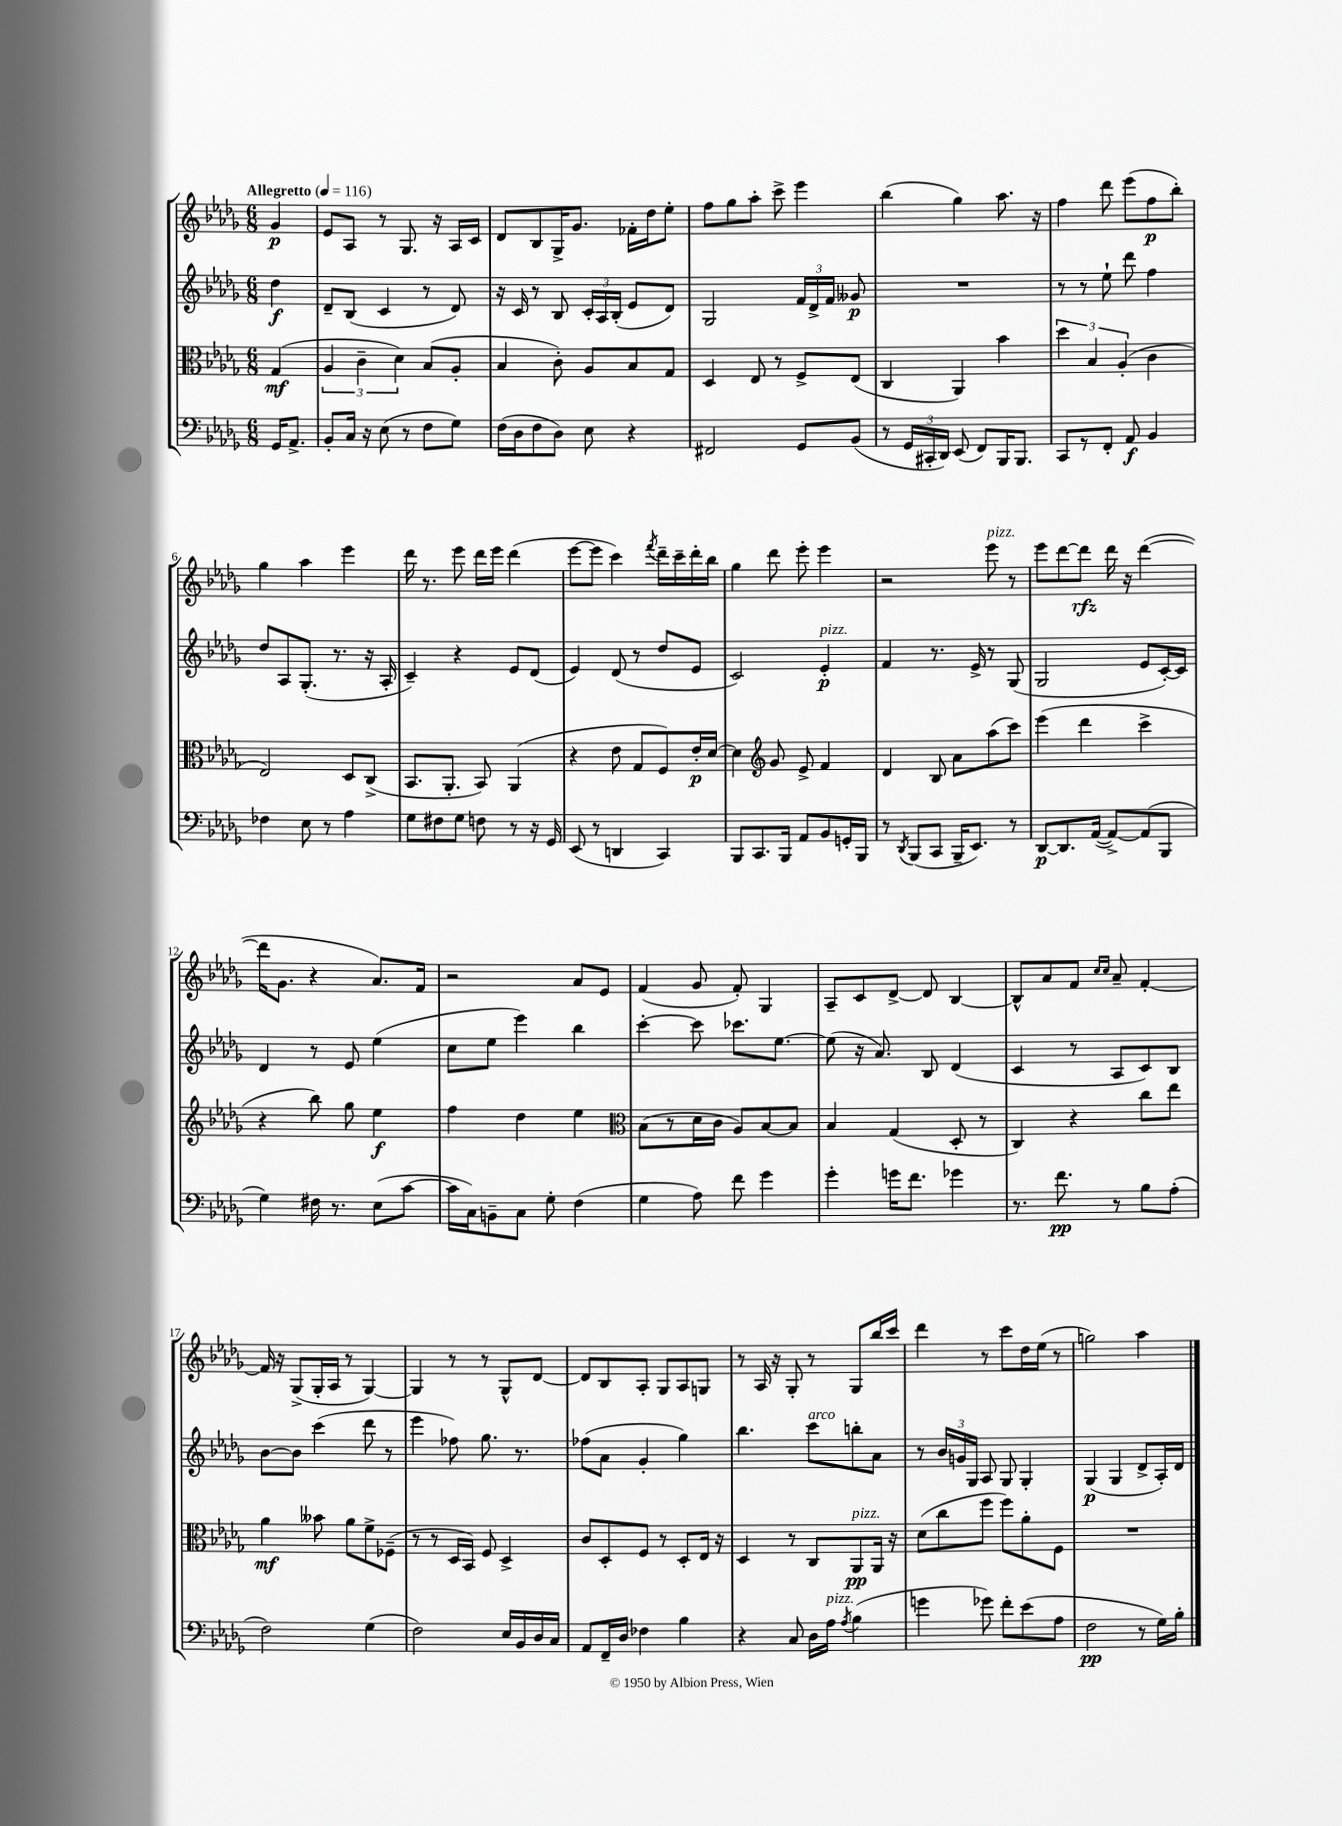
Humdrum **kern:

**kern	**dynam	**kern	**dynam	**kern	**dynam	**kern	**dynam
*part4	*part4	*part3	*part3	*part2	*part2	*part1	*part1
*staff4	*staff4	*staff3	*staff3	*staff2	*staff2	*staff1	*staff1
*clefF4	*	*clefC3	*	*clefG2	*	*clefG2	*
*k[b-e-a-d-g-]	*	*k[b-e-a-d-g-]	*	*k[b-e-a-d-g-]	*	*k[b-e-a-d-g-]	*
*M6/8	*	*M6/8	*	*M6/8	*	*M6/8	*
*MM116	*	*MM116	*	*MM116	*	*MM116	*
=	=	=	=	=	=	=	=
!	!	!	!	!	!	!LO:TX:a:B:t=Allegretto	!
16GG-/KL	.	(4G-/	mf	4dd-\	f	4g-/	p
8.AA-^/J	.	.	.	.	.	.	.
=1	=1	=1	=1	=1	=1	=1	=1
8BB-'/L	.	6A-/	.	8d-~/L	.	8e-/L	.
16C/Jk	.	.	.	(8B-/J	.	8A-/J	.
.	.	6c~\	.	.	.	.	.
16r	.	.	.	.	.	.	.
(8E-\	.	.	.	4c/	.	8r	.
.	.	6d-\)	.	.	.	.	.
8r	.	.	.	.	.	8.G-/	.
8F\L	.	(8B-/L	.	8r	.	.	.
.	.	.	.	.	.	16r	.
8G-\J)	.	8A-'/J	.	8d-/)	.	16A-/LL	.
.	.	.	.	.	.	16c/JJ	.
=2	=2	=2	=2	=2	=2	=2	=2
(16F\LL	.	4B-/	.	16r	.	8d-/L	.
16D-\J	.	.	.	16c/	.	.	.
8F\	.	.	.	8r	.	8B-/	.
8D-\J)	.	8c'\)	.	8B-/	.	16G-^/K	.
.	.	.	.	.	.	8.g-/J	.
8E-\	.	8A-/L	.	24c'/LL	.	.	.
.	.	.	.	24A-/	.	.	.
.	.	.	.	(24B-'/JJ	.	.	.
4r	.	8B-/	.	8e-/L	.	16f-X'\LL	.
.	.	.	.	.	.	16dd-\J	.
.	.	8G-/J	.	8d-/J)	.	8ee-'\J	.
=3	=3	=3	=3	=3	=3	=3	=3
2FF#X/	.	4D-/	.	2G-/	.	8ff\L	.
.	.	.	.	.	.	8gg-\	.
.	.	8E-/	.	.	.	8aa-'\J	.
.	.	8r	.	.	.	8ccc^\	.
8GG-/L	.	8F^/L	.	24f/LL	.	4eee-\	.
.	.	.	.	24d-^/	.	.	.
.	.	.	.	24f/JJ	.	.	.
(8BB-/J	.	(8E-/J	.	8g--X/	p	.	.
=4	=4	=4	=4	=4	=4	=4	=4
8r	.	4C/	.	2.r	.	(4bb-\	.
24GG-/LL	.	.	.	.	.	.	.
24CC#X'/	.	.	.	.	.	.	.
24DD-/JJ)	.	.	.	.	.	.	.
(8EE-/	.	4AA-/)	.	.	.	4gg-\)	.
8FF/L)	.	.	.	.	.	.	.
16BBB-/K	.	4b-\	.	.	.	8.aa-\	.
8.BBB-/J	.	.	.	.	.	.	.
.	.	.	.	.	.	16r	.
=5	=5	=5	=5	=5	=5	=5	=5
8CC/L	.	6dd-\	.	8r	.	4ff\	.
8r	.	.	.	8r	.	.	.
.	.	6B-/	.	.	.	.	.
8FF'/J	.	.	.	8ee-`\	.	8ddd-\	.
.	.	(6A-'/	.	.	.	.	.
8AA-/	f	.	.	8ddd-\	.	(8eee-\L	.
4BB-/	.	4c\	.	4ff\	.	8ff\	p
.	.	.	.	.	.	8bb-'\J)	.
!!LO:LB:g=z
=6	=6	=6	=6	=6	=6	=6	=6
4F-X\	.	2E-/)	.	8dd-/L	.	4gg-\	.
.	.	.	.	8A-/	.	.	.
8E-\	.	.	.	(8.G-'/J	.	4aa-\	.
8r	.	.	.	.	.	.	.
.	.	.	.	8.r	.	.	.
4A-\	.	8D-/L	.	.	.	4eee-\	.
.	.	(8C^/J	.	16r	.	.	.
.	.	.	.	16A-'/	.	.	.
=7	=7	=7	=7	=7	=7	=7	=7
8G-\L	.	8.BB-/L	.	4c~/)	.	16ddd-\	.
.	.	.	.	.	.	8.r	.
8F#X\	.	.	.	.	.	.	.
.	.	8.AA-'/J	.	.	.	.	.
8G-\J	.	.	.	4r	.	8eee-\	.
8Fn\	.	8BB-/)	.	.	.	16ddd-\LL	.
.	.	.	.	.	.	16eee-\JJ	.
8r	.	(4AA-/	.	8e-/L	.	(4ddd-\	.
16r	.	.	.	(8d-/J	.	.	.
16GG-/	.	.	.	.	.	.	.
=8	=8	=8	=8	=8	=8	=8	=8
(8EE-/	.	4r	.	4e-/)	.	[8eee-\L	.
8r	.	.	.	.	.	8eee-\J]	.
4DDn/	.	8e-\	.	(8d-/	.	4ccc\)	.
.	.	8G-/L	.	8r	.	.	.
.	.	.	.	.	.	8qfff/	.
4CC/)	.	8F/)	.	8dd-/L	.	16ddd-~\LL	.
.	.	.	.	.	.	16ccc~\	.
.	.	16e-'/L	p	8e-/J	.	16ddd-'\	.
.	.	[16d-/JJ	.	.	.	16bb-\JJ	.
=9	=9	=9	=9	=9	=9	=9	=9
8BBB-/L	.	4d-\]	.	2c/)	.	4gg-\	.
8.CC/	.	.	.	.	.	.	.
*	*	*clefG2	*	*	*	*	*
.	.	8g-/	.	.	.	8ddd-\	.
16BBB-/Jk	.	.	.	.	.	.	.
8AA-/L	.	8e-^/	.	.	.	8eee-'\	.
!	!	!	!	!LO:TX:a:i:t=pizz.	!	!	!
8BB-/	.	4f/	.	4e-'/	p	4eee-\	.
16GGn'/L	.	.	.	.	.	.	.
16BBB-/JJ	.	.	.	.	.	.	.
=10	=10	=10	=10	=10	=10	=10	=10
8r	.	4d-/	.	4f/	.	2r	.
8qDD-/	.	.	.	.	.	.	.
(8BBB-/L	.	.	.	.	.	.	.
8CC/J	.	8B-/	.	8.r	.	.	.
16BBB-~/KL	.	8a-\L	.	.	.	.	.
8.EE-/J)	.	.	.	16e-^/	.	.	.
!	!	!	!	!	!	!LO:TX:a:i:t=pizz.	!
.	.	(8aa-\	.	8r	.	8eee-\	.
8r	.	8ccc\J)	.	(8G-/	.	8r	.
=11	=11	=11	=11	=11	=11	=11	=11
[8DD-/L	p	(4eee-\	.	2G-/	.	8eee-\L	.
8.DD-/]	.	.	.	.	.	[8ddd-\	.
.	.	4ddd-\	.	.	.	8ddd-\J]	rfz
([16AA-/Jk	.	.	.	.	.	.	.
8AA-^/L_)	.	.	.	.	.	16ddd-\	.
.	.	.	.	.	.	16r	.
(8AA-/]	.	4ccc^\	.	8e-/L	.	([4ddd-\	.
8BBB-/J	.	.	.	[16c'/L)	.	.	.
.	.	.	.	16c/JJ]	.	.	.
!!LO:LB:g=z
=12	=12	=12	=12	=12	=12	=12	=12
4G-\)	.	4r	.	4d-/	.	16ddd-\KL]	.
.	.	.	.	.	.	8.g-\J	.
16F#X\	.	8bb-\)	.	8r	.	4r	.
8.r	.	.	.	.	.	.	.
.	.	8gg-\	.	8e-/	.	.	.
(8E-\L	.	4ee-\	f	(4ee-\	.	8.a-/L)	.
[8c\J	.	.	.	.	.	.	.
.	.	.	.	.	.	16f/Jk	.
=13	=13	=13	=13	=13	=13	=13	=13
16c\LL]	.	4ff\	.	8cc\L	.	2r	.
16C\J)	.	.	.	.	.	.	.
8BBn~\	.	.	.	8ee-\J	.	.	.
8C\J	.	4dd-\	.	4eee-\)	.	.	.
8G-'\	.	.	.	.	.	.	.
(4F\	.	4ee-\	.	4bb-\	.	8a-/L	.
.	.	.	.	.	.	8e-/J	.
=14	=14	=14	=14	=14	=14	=14	=14
*	*	*clefC3	*	*	*	*	*
4G-\	.	(8B-\L	.	[4ccc'\	.	(4f/	.
.	.	8r	.	.	.	.	.
8A-\)	.	16d-\L	.	8ccc\]	.	8g-/	.
.	.	16c\JJ	.	.	.	.	.
8f\	.	8A-/L)	.	8.ccc-X\L	.	8f'/)	.
4g-\	.	[8B-/	.	.	.	4G-/	.
.	.	.	.	[8.ee-\J	.	.	.
.	.	8B-/J]	.	.	.	.	.
=15	=15	=15	=15	=15	=15	=15	=15
4g-'\	.	4B-/	.	(8ee-\]	.	8A-~/L	.
.	.	.	.	16r	.	8c/	.
.	.	.	.	8.a-/)	.	.	.
16gn\KL	.	(4G-/	.	.	.	[8d-^/J	.
8.f\J	.	.	.	.	.	.	.
.	.	.	.	8B-/	.	8d-/]	.
4g-X\	.	8D-'/	.	(4d-/	.	[4B-/	.
.	.	8r	.	.	.	.	.
=16	=16	=16	=16	=16	=16	=16	=16
8.r	.	4C/)	.	4c/	.	8B-^^/L]	.
.	.	.	.	.	.	8a-/	.
8.f\	pp	.	.	.	.	.	.
.	.	4r	.	8r	.	8f/J	.
.	.	.	.	.	.	16qqcc/LL	.
.	.	.	.	.	.	16qqcc/JJ	.
8r	.	.	.	8A-/L	.	8a-~/	.
8B-\L	.	8cc\L	.	8c/)	.	[4f'/	.
(8A-'\J	.	8ee-\J	.	8B-/J	.	.	.
!!LO:LB:g=z
=17	=17	=17	=17	=17	=17	=17	=17
2F\)	.	4a-\	mf	[8b-\L	.	16f/]	.
.	.	.	.	.	.	16r	.
.	.	.	.	8b-\J]	.	(8G-^/L	.
.	.	8b--X\	.	(4ccc\	.	16G-'/L	.
.	.	.	.	.	.	16A-/JJ	.
.	.	8a-\L	.	.	.	8r	.
(4G-\	.	8f^\	.	8ddd-\	.	[4G-/)	.
.	.	(8F-X~\J	.	8r	.	.	.
=18	=18	=18	=18	=18	=18	=18	=18
2F\)	.	8r	.	4eee-\	.	4G-/]	.
.	.	8r	.	.	.	.	.
.	.	16D-/LL	.	8ff-X\)	.	8r	.
.	.	16BB-/JJ)	.	.	.	.	.
.	.	8F/	.	8.gg-\	.	8r	.
16E-/LL	.	4D-^/	.	.	.	8G-^^/L	.
16BB-/	.	.	.	8.r	.	.	.
16D-/	.	.	.	.	.	[8d-/J	.
16C/JJ	.	.	.	.	.	.	.
=19	=19	=19	=19	=19	=19	=19	=19
8AA-/L	.	8c/L	.	(8ff-X\L	.	8d-/L]	.
16FF~/L	.	8D-'/	.	8a-\J	.	8B-/	.
16D-/JJ	.	.	.	.	.	.	.
4F-X\	.	8F/J	.	4g-'/	.	8A-'/J	.
.	.	8r	.	.	.	8G-/L	.
4B-\	.	8D-'/L	.	4gg-\)	.	8A-/	.
.	.	16E-/Jk	.	.	.	8Gn/J	.
.	.	16r	.	.	.	.	.
=20	=20	=20	=20	=20	=20	=20	=20
4r	.	4D-/	.	4.bb-\	.	8r	.
.	.	.	.	.	.	16A-/	.
.	.	.	.	.	.	16r	.
8C/	.	8r	.	.	.	8G-'/	.
!	!	!	!	!LO:TX:a:i:t=arco	!	!	!
16D-\LL	.	8C/L	.	8ccc\L	.	8r	.
!LO:TX:a:i:t=pizz.	!	!	!	!	!	!	!
16A-\JJ	.	.	.	.	.	.	.
8qA-/	.	.	.	.	.	.	.
!	!	!LO:TX:a:i:t=pizz.	!	!	!	!	!
(4B-\	.	8AA-/	pp	8bbn'\	.	8G-/L	.
.	.	16AA-/Jk	.	8a-\J	.	16bb-/L	.
.	.	16r	.	.	.	16ccc/JJ	.
=21	=21	=21	=21	=21	=21	=21	=21
4gn\	.	(8d-\L	.	8r	.	4ddd-\	.
.	.	8cc\	.	24b-/LL	.	.	.
.	.	.	.	24gn/	.	.	.
.	.	.	.	24G-/JJ	.	.	.
8g-X\)	.	8ff\J	.	8A-/	.	8r	.
8f'\L	.	8ff\L)	.	8G-/	.	8ccc\L	.
(8e-\	.	8a-'\	.	4G-'/	.	16dd-\L	.
.	.	.	.	.	.	(16ee-\JJ	.
8A-\J	.	8F\J	.	.	.	8r	.
=22	=22	=22	=22	=22	=22	=22	=22
2F\	pp	2.r	.	(4G-/	p	2ggn\)	.
.	.	.	.	4G-/	.	.	.
8r	.	.	.	8d-^/L	.	4aa-\	.
16G-\LL)	.	.	.	16A-'/L)	.	.	.
16B-'\JJ	.	.	.	16d-/JJ	.	.	.
==	==	==	==	==	==	==	==
*-	*-	*-	*-	*-	*-	*-	*-
